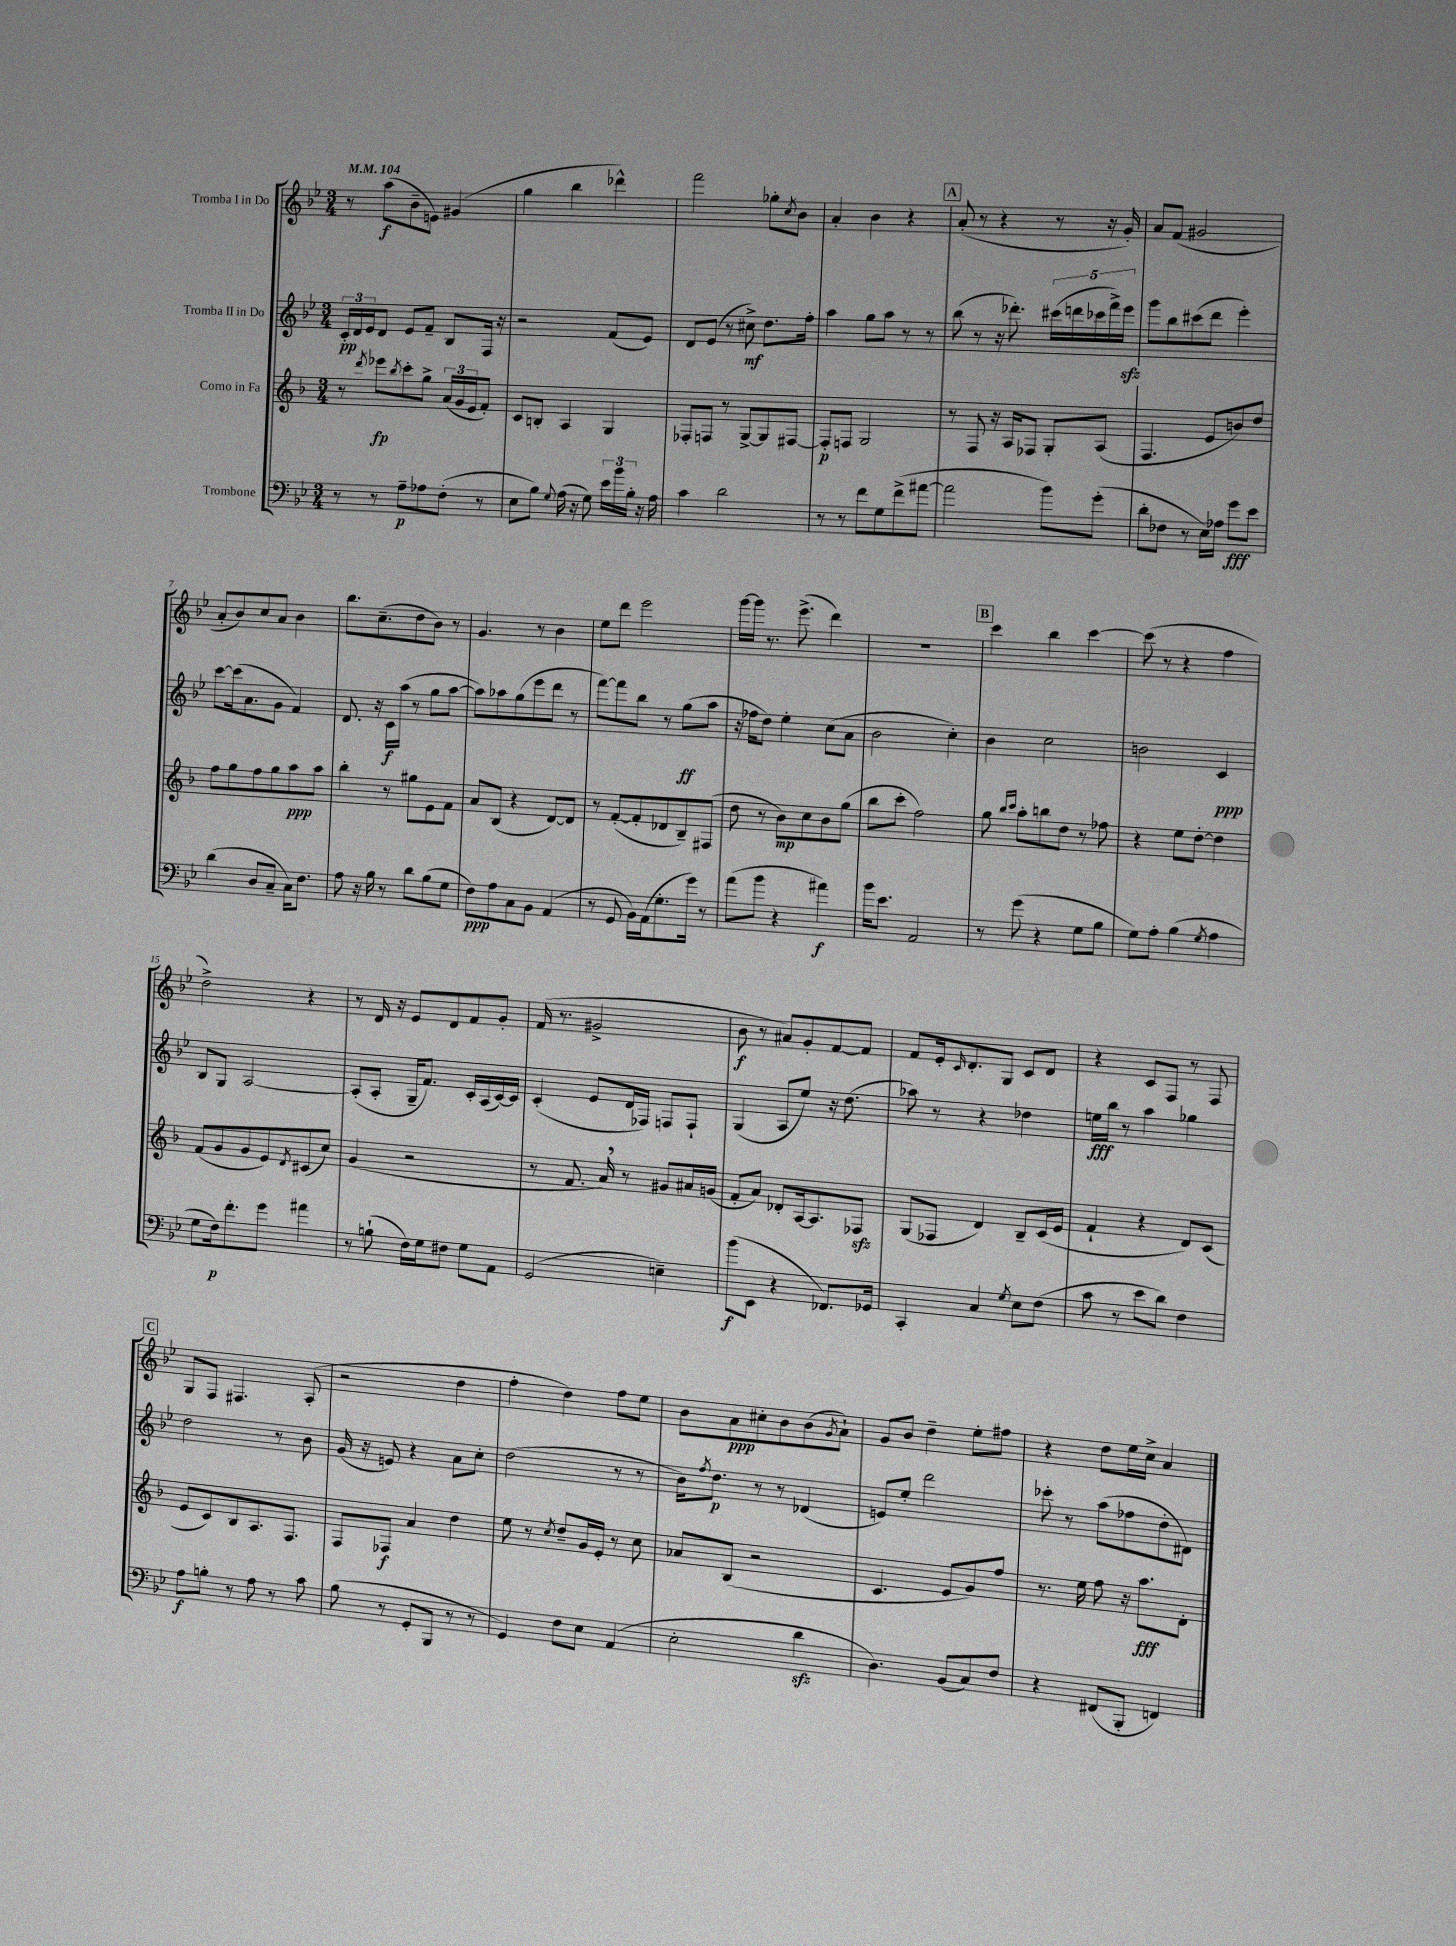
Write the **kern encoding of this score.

**kern	**kern	**kern	**kern
*staff4	*staff3	*staff2	*staff1
*clefF4	*clefG2	*clefG2	*clefG2
*k[b-e-]	*k[b-]	*k[b-e-]	*k[b-e-]
*M3/4	*M3/4	*M3/4	*M3/4
*MM104	*MM104	*MM104	*MM104
8r	8r	24c'/LL	8r
.	.	24d/	.
.	.	24e-/J	.
.	8qddd/	.	.
8r	8eee-\L	8d/J	(8aa\L
.	8qbb-/	.	.
8A~\L	8ccc'\	8e-/L	8b-~\
8A-\	8gg^\J	8f~/J	8e\J)
(8F'\J	(24a/LL	8B-/L	(4g#/
.	24g/	.	.
.	24e/J	.	.
8r	8f'/J)	16F/Jk	.
.	.	16r	.
=	=	=	=
8E-\L	8c/L	2r	4gg\
8B-\J)	8B'/J	.	.
8qqG/	.	.	.
(16A\	4A/	.	4bb-\
16r	.	.	.
8G\)	.	.	.
24e-\LL	4G/	(8f/L	4ddd-^^\)
24b-\	.	.	.
24B-'\JJ	.	.	.
16r	.	8e-/J)	.
16A\	.	.	.
=	=	=	=
4c\	8F-'/L	8d/L	2fff\
.	8F/J	(8e-/J	.
2d\	8r	8r	.
.	[8G^/L	8cc#^\)	.
.	8G/]	8.dd\L	8gg-'\L
.	.	.	8qcc/
.	[8F#/J	.	8b-\J
.	.	16ff'\Jk	.
=	=	=	=
8r	8F#'/]L	4aa\	4a'/
8r	8F/J	.	.
8f\L	2G/	8gg\L	4b-\
8G\	.	8aa\J	.
(8f^\	.	8r	4r
[8a#\J	.	8r	.
=	=	=	=
2a#\]	8r	(8bb-\	(8a'/
.	8F/	8r	8r
.	16r	16r	4r
.	16A/LK	8.ddd-'\)	.
.	8F-/J	.	.
8b-\L)	8G'/L	(20ccc#\LL	8r
.	.	20ddd\	.
.	.	20ccc-\	.
(8g'\J	(8A/J	.	16r
.	.	20fff^\)	.
.	.	.	16g'/)
.	.	20eee-\JJ	.
=	=	=	=
8d'\L	4.F/	8ggg\L	8a/L
8F-\J	.	8bb-\	(8f/J
8r	.	(8ccc#\	2g#/
16E-\LL)	8e/L	8ddd\J	.
16A-\JJ	.	.	.
8g\L	8b/)	4eee-'\)	.
8e-\J	8dd/J	.	.
=	=	=	=
(4d\	8ff\L	[8ccc\L	8a'/L
.	8gg\	(16ccc\]k	8b-/)
.	.	8.a\	.
8D/L	8ff\	.	8cc/
8C~/J	8gg\	8g\J	8a/J
16C\LK)	8aa\	4f/)	4b-\
8.F\J	.	.	.
.	8aa\J	.	.
=	=	=	=
8A\	4bb-'\	8.d/	8.bb-\L
16r	.	.	.
16B-\	.	16r	(8.cc~\
8r	8r	16c\LL	.
.	.	(16aa\JJ	.
8d\L	8gg#\L	8r	8dd\
(8B-\	8e\	8gg\L	8b-\J)
8G\J	8f\J	[8aa\J	8r
=	=	=	=
8F\L)	8a/L	8aa\]L)	4.g/
8A\	(8B-/J	8aa-\	.
8C\	4r	(8gg\	.
8BB-\J	.	8eee-\	8r
(4AA/	[8d/L)	8ddd\J	4b-\
.	8d/]J	8r	.
=	=	=	=
8r	8r	[8fff\L)	8ee-\L
8GG/	([8f'/L	8fff\]	8ddd\J
16BB-\LL)	8f'/]	8bb-\J	2eee-\
(16AA\J	.	.	.
8.G'\	8d-/	8r	.
.	8B-~/)	(8gg\L	.
16g\Jk)	.	.	.
8r	(8F#/J	8aa\J	.
=	=	=	=
(8a\L	8dd\	16r	[16ggg\LL
.	.	16ff-\LK	16ggg\]JJ
8b-\J	8r	8dd\J)	8.r
4r	8b-\L)	4ee-'\	.
.	.	.	(8.eee-^\
.	8cc\	.	.
4a#\)	8b-\	(8cc\L	4ddd\)
.	(8gg\J	8a\J	.
=	=	=	=
16b-\LK	8bb-\L	2b-\	2.r
8.e-\J	.	.	.
.	8ccc'\J	.	.
2AA/	2ff\)	.	.
.	.	4cc'\)	.
=	=	=	=
8r	8gg\	4b-\	4ccc\
.	16qqbb-/LL	.	.
.	16qqccc/JJ	.	.
(8g\	8aa'\L	.	.
4r	8bb\	2cc\	4bb-\
.	8dd\J	.	.
8G\L	8r	.	[4ccc\
8B-\J	8ff-\	.	.
=	=	=	=
8G\L)	4r	2b\	(8ccc\]
8A'\J	.	.	8r
(4B-\	8ee\L	.	4r
.	[8dd'\J	.	.
8qG/	.	.	.
4A\	4dd\]	4c/	4ff\
=	=	=	=
8G\L	(8f/L	8B-/L	2dd^\)
16F\k)	8g/	8G/J	.
8.f'\	.	.	.
.	8g/	[2A/	.
8g\J	8e/)	.	.
.	8qd/	.	.
4a#\	(8c#/	.	4r
.	8cc/J)	.	.
=	=	=	=
8r	(4g/	(8A'/]L	8r
(8B`\	.	8A'/J	16d/
.	.	.	16r
16F\LL)	2r	16G~/LK	8e-/L
16G\J	.	8.f/J)	.
8F#\J	.	.	8d/
8G\L	.	16c'/LL	8f/
.	.	(16A/	.
8AA\J	.	[16c/)	8g'/J
.	.	16c/]JJ	.
=	=	=	=
(2GG/	8r	(4c'/	(16f/
.	.	.	8.r
.	8.f/	.	.
.	.	8e-/L	2g#^/
.	16a/)	.	.
.	8r	16d/L	.
.	.	16F-/JJ)	.
4E~\)	8g#/L	8F/L	.
.	16a#/L	8F`/J	.
.	(16g/JJ	.	.
=	=	=	=
(8b-\L	8f'/L	(4G/	8b-\
8EE-\J	8a/J)	.	8r
4r	8d-'/L	8A/L	8a#/L)
.	[16A/k	8ee-/J)	8g'/
.	8.A/]	.	.
8.FF-/L)	.	16r	[8f/
.	.	(8.dd\	.
.	8F-/J	.	8f/]J
16GG-/Jk	.	.	.
=	=	=	=
4CC'/	(8G/L	8aa-\)	8f/L
.	8F-/J	8r	16e-'/k
.	.	.	16qqc/
.	.	.	8.d'/
4C/	4d/)	4r	.
.	.	.	8G/J
8qG/	.	.	.
8E-\L	8B-~/L	4dd-\	8c/L
(8F\J	(16c/L	.	8d/J
.	16e/JJ	.	.
=	=	=	=
8c\	4f`/	16ee\LL	4r
.	.	16bb-\JJ	.
8r	.	8r	.
8e-\L	4r	4aa\	8c/L
8d\J)	.	.	8F/J
4F\	8d/L)	4gg-\	8r
.	(8c/J	.	8F/
=	=	=	=
8A\L	8e/L	2dd\	8G/L
8B'\J	8c/)	.	8F/J
8r	8B-/	.	4.F#/
8A\	8.A/	.	.
8r	.	8r	.
.	8.F/J	.	.
8c\	.	8b-\	(8A'/
=	=	=	=
(8B-\	8F/L	(16g/	2r
.	.	16r	.
8r	8F-/J	8e/)	.
8GG'/L	4a/	4r	.
8BBB-/J	.	.	.
8r	4dd\	8a\L	4dd\
8r	.	8cc'\J	.
=	=	=	=
4GG/)	8ee\	(2dd\	4ff'\
.	8r	.	.
.	8qcc/	.	.
8F\L	8dd~/L	.	4dd\)
8E-\J	16g/L	.	.
.	16e'/JJ	.	.
(4AA/	8r	8r	8ff\L
.	8cc\	8r	8ee-\J
=	=	=	=
2E-'\	8a-/L	16b-\LK)	8b-\L
.	.	8qff/	.
.	.	8.dd\J	.
.	(8B-/J	.	8a\
.	2r	8r	8cc#'\
.	.	8r	8b-\
4d\	.	(4d-/	(8b-\
.	.	.	8qg/
.	.	.	8a`\J)
=	=	=	=
4.D\)	4.c/	8e/L)	8g/L
.	.	8ee-'/J	8b-/J
.	.	2ddd\	4dd~\
(8BB-/L	8e/L	.	.
8C/)	8g/)	.	8ee-'\L
8F/J	8ff/J	.	8ff#\J
=	=	=	=
4r	8.r	8ccc-'\	4r
.	.	8r	.
.	16ee\	.	.
(8FF#/L	8ff\	(8aa\L	8dd\L
8BBB-'/J	16r	8ff-\	16ee-\L
.	8.aa\L	.	16cc^\JJ
4FF/)	.	8dd'\	4a/
.	8d'\J	8d#\J)	.
==	==	==	==
*-	*-	*-	*-
